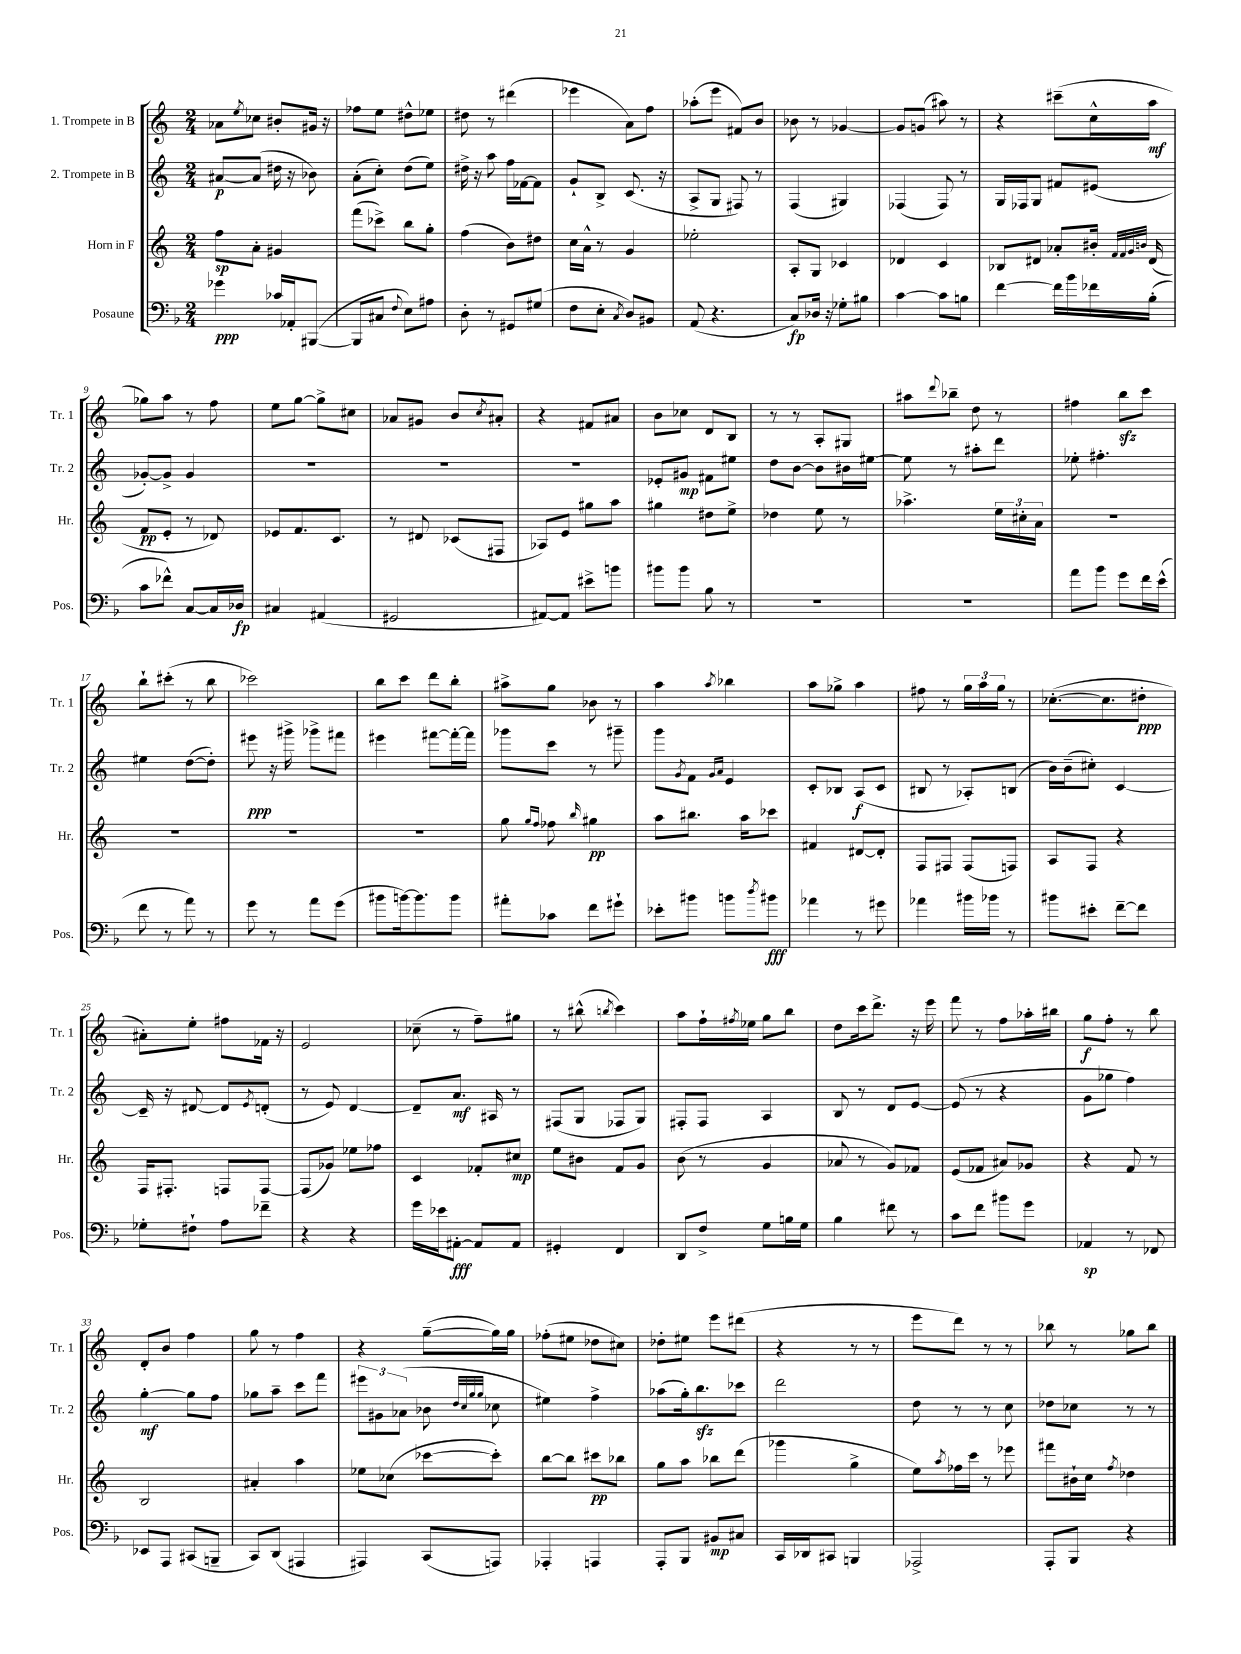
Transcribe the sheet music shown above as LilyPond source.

<<
\new StaffGroup <<
\new Staff = "s0" \with { instrumentName = "1. Trompete in B" shortInstrumentName = "Tr. 1" } {
    \clef treble \key c \major \numericTimeSignature \time 2/4
    aes'8 \acciaccatura { e''8 } ces''8 bis'8-. gis'16 r16 |
    fes''8 e''8 dis''8-^ ees''8 |
    dis''8 r8 dis'''4( |
    ees'''4 a'8) f''8 |
    aes''8-.( e'''8 fis'8) b'8 |
    bes'8 r8 ges'4~ |
    ges'8 g'8( ais''8) r8 |
    r4 cis'''8--( c''16-^ a''16\mf |
    ges''8) a''8 r8 f''8 |
    e''8 g''8~ g''8-> cis''8 |
    aes'8 gis'8 b'8 \acciaccatura { c''8 } ais'8-. |
    r4 fis'8 ais'8 |
    b'8 ces''8 d'8 b8 |
    r8 r8 a8-. gis8 |
    ais''8 \appoggiatura { d'''8 } bes''8-- d''8 r8 |
    fis''4 b''8\sfz c'''8 |
    b''8-! cis'''8-.( r8 b''8 |
    ces'''2) |
    b''8 c'''8 d'''8 b''8-. |
    ais''8-> g''8 bes'8 r8 |
    a''4 \acciaccatura { a''8 } bes''4 |
    a''8 ges''8-> a''4 |
    fis''8 r8 \tuplet 3/2 { g''16 a''16 g''16 } r8 |
    ces''8.~-.( ces''8. dis''8-.\ppp |
    ais'8-.) e''8-. fis''8 fes'16 r16 |
    e'2 |
    ces''8--( r8 f''8--) gis''8 |
    r8 bis''8-^( \acciaccatura { b''8 } c'''4) |
    a''8 f''16-! \acciaccatura { fis''8 } ees''16 g''8 b''8 |
    d''8 c'''16 d'''8.-> r16 e'''16 |
    f'''8 r8 f''8 aes''16-. bis''16 |
    g''8\f f''8-. r8 b''8 |
    d'8-. b'8 f''4 |
    g''8 r8 f''4 |
    r4 g''8~--( g''16) g''16 |
    fes''8-.( eis''8 des''8 cis''8) |
    des''8-. eis''8 e'''8 dis'''8( |
    r4 r8 r8 |
    e'''8 d'''8) r8 r8 |
    bes''8 r8 ges''8 bes''8 \bar "|." |
}
\new Staff = "s1" \with { instrumentName = "2. Trompete in B" shortInstrumentName = "Tr. 2" } {
    \clef treble \key c \major \numericTimeSignature \time 2/4
    ais'8~\p ais'8( dis''16 r16 bes'8) |
    a'8-.( c''8-.) d''8( e''8) |
    dis''16-> r16 a''8 f''16 fes'16~ fes'8 |
    g'8-! b8-> c'8.( r16 |
    a8-> g8 fis8) r8 |
    f4( gis4) |
    fes4( fes8) r8 |
    g16 fes16 g8 fis'8 eis'8( |
    ges'8~-.) ges'8-> ges'4 |
    R2 |
    R2 |
    R2 |
    ees'8-. gis'8\mp fis'8 eis''8 |
    d''8 b'8~ b'8 bis'16 eis''16~ |
    eis''8 r8 ais''8-. d'''8 |
    ees''8-. fis''4.-. |
    eis''4 d''8~( d''8-.) |
    eis'''8\ppp r16 gis'''16-> ges'''8-> fis'''8 |
    eis'''4 fis'''8~ fis'''16~-. fis'''16 |
    ges'''8 c'''8 r8 gis'''8-- |
    g'''8 \acciaccatura { g'8 } f'8 \grace { g'16 a'16 } e'4 |
    c'8-. bes8 a8\f( c'8 |
    bis8 r8 aes8-.) b8( |
    b'16) b'16--( cis''8-.) c'4~ |
    c'16-- r16 dis'8~ dis'8 \acciaccatura { e'8 } d'8-.( |
    r8 e'8) d'4~ |
    d'8-- a'8.\mf ais16 r8 |
    fis8( g8 fes8 g8) |
    fis8-. fis8 a4 |
    b8 r8 d'8 e'8~ |
    e'8( r8 r4 |
    g'8 ges''8 f''4) |
    g''4~-.\mf g''8 f''8 |
    ges''8 a''8-- c'''8 f'''8 |
    \tuplet 3/2 { eis'''8 gis'8 aes'8( } bes'8 \grace { d''32 c''32 g''32 g''32 } ces''8 |
    eis''4) f''4-> |
    aes''8( g''16-.) b''8.\sfz ces'''8 |
    d'''2 |
    d''8 r8 r8 c''8 |
    des''8 ces''8 r8 r8 \bar "|." |
}
\new Staff = "s2" \with { instrumentName = "Horn in F" shortInstrumentName = "Hr." } {
    \clef treble \key c \major \numericTimeSignature \time 2/4
    f''8\sp a'8-. gis'4 |
    f'''8( ces'''8->) b''8 g''8-. |
    f''4( b'8) dis''8 |
    c''16 a'16-^ r8 g'4 |
    ees''2-. |
    a8-. g8 ces'4 |
    des'4 c'4 |
    bes8 dis'8 aes'8-. bis'16-. \grace { f'32 f'32 g'32 b'32 } dis'16( |
    f'8\pp e'8-. r8 des'8) |
    ees'8 f'8. c'8. |
    r8 dis'8 ces'8( fis8 |
    aes8) e'8 gis''8 a''8 |
    gis''4 dis''8 e''8-> |
    des''4 e''8 r8 |
    aes''4.-> \tuplet 3/2 { e''16 cis''16-. a'16 } |
    R2 |
    R2 |
    R2 |
    R2 |
    g''8 \grace { g''16 f''16 } fes''8 \grace { b''16 } gis''4\pp |
    a''8 bis''8. a''16 ces'''8 |
    fis'4 dis'8~ dis'8-. |
    f8 fis8 fis8( f8) |
    a8 f8 r4 |
    f16 fis8.-. f8 f8~ |
    f8( ges'8) ees''8 fes''8 |
    c'4 fes'8-. cis''8\mp |
    e''8 bis'8 f'8 g'8 |
    b'8( r8 g'4 |
    aes'8 r8 g'8) fes'8 |
    e'8( fes'8 ais'8) ges'8 |
    r4 f'8 r8 |
    b2 |
    ais'4-. a''4 |
    ees''8 ces''8( ces'''8~ ces'''8-.) |
    b''8~ b''8 cis'''8\pp bes''8 |
    g''8 a''8 bes''8 d'''8( |
    ges'''4 g''4-> |
    e''8) \acciaccatura { a''8 } fes''16 c'''16 r8 ees'''8 |
    fis'''8 bis'16-! c''16 \acciaccatura { f''8 } des''4 \bar "|." |
}
\new Staff = "s3" \with { instrumentName = "Posaune" shortInstrumentName = "Pos." } {
    \clef bass \key f \major \numericTimeSignature \time 2/4
    ges'4\ppp ces'16 aes,16-. bis,,8~( |
    bis,,8 cis8 \appoggiatura { f8 } e8) ais8 |
    d8-. r8 gis,8 gis8( |
    f8 e8-. \acciaccatura { c8 } d8) bis,8 |
    a,8( r4. |
    c8\fp) des16 r16 ges8-. bis8 |
    c'4~ c'8 b8 |
    f'4~ f'16 bes'16 fes'16 bes16-.( |
    c'8 fes'8-^) c8~ c16 des16\fp |
    cis4 ais,4( |
    gis,2 |
    ais,8~) ais,8 eis'8-> b'8 |
    bis'8 bis'8 bes8 r8 |
    R2 |
    R2 |
    a'8 bes'8 g'8 f'16 e'16-^( |
    f'8 r8 a'8) r8 |
    g'8 r8 a'8 g'8( |
    bis'8 b'16~) b'8. b'8 |
    ais'8-. ces'8 f'8 gis'8-! |
    ees'8-. bis'8 b'8 \acciaccatura { d''8 } bis'8\fff |
    aes'4 r8 gis'8 |
    aes'4 bis'16 bes'16 r8 |
    bis'8 eis'8-. f'8~-- f'8 |
    ges8-. fis8-! a8 fes'8-- |
    r4 r4 |
    g'16 ees'16 ais,8~-.\fff ais,8 ais,8 |
    gis,4-. f,4 |
    d,8 f8-> g8 b16 g16 |
    bes4 fis'8 r8 |
    c'8 f'8 bis'8 g'8 |
    aes,4\sp r8 fes,8 |
    ees,8 a,,8 cis,8( b,,8-- |
    c,8) d,8( ais,,4 |
    ais,,4) c,8( a,,8) |
    aes,,4-. a,,4 |
    a,,8-. bes,,8 bis,8\mp cis8 |
    c,16 des,16 cis,8 b,,4 |
    aes,,2-> |
    a,,8-. bes,,8 r4 \bar "|." |
}
>>
>>
